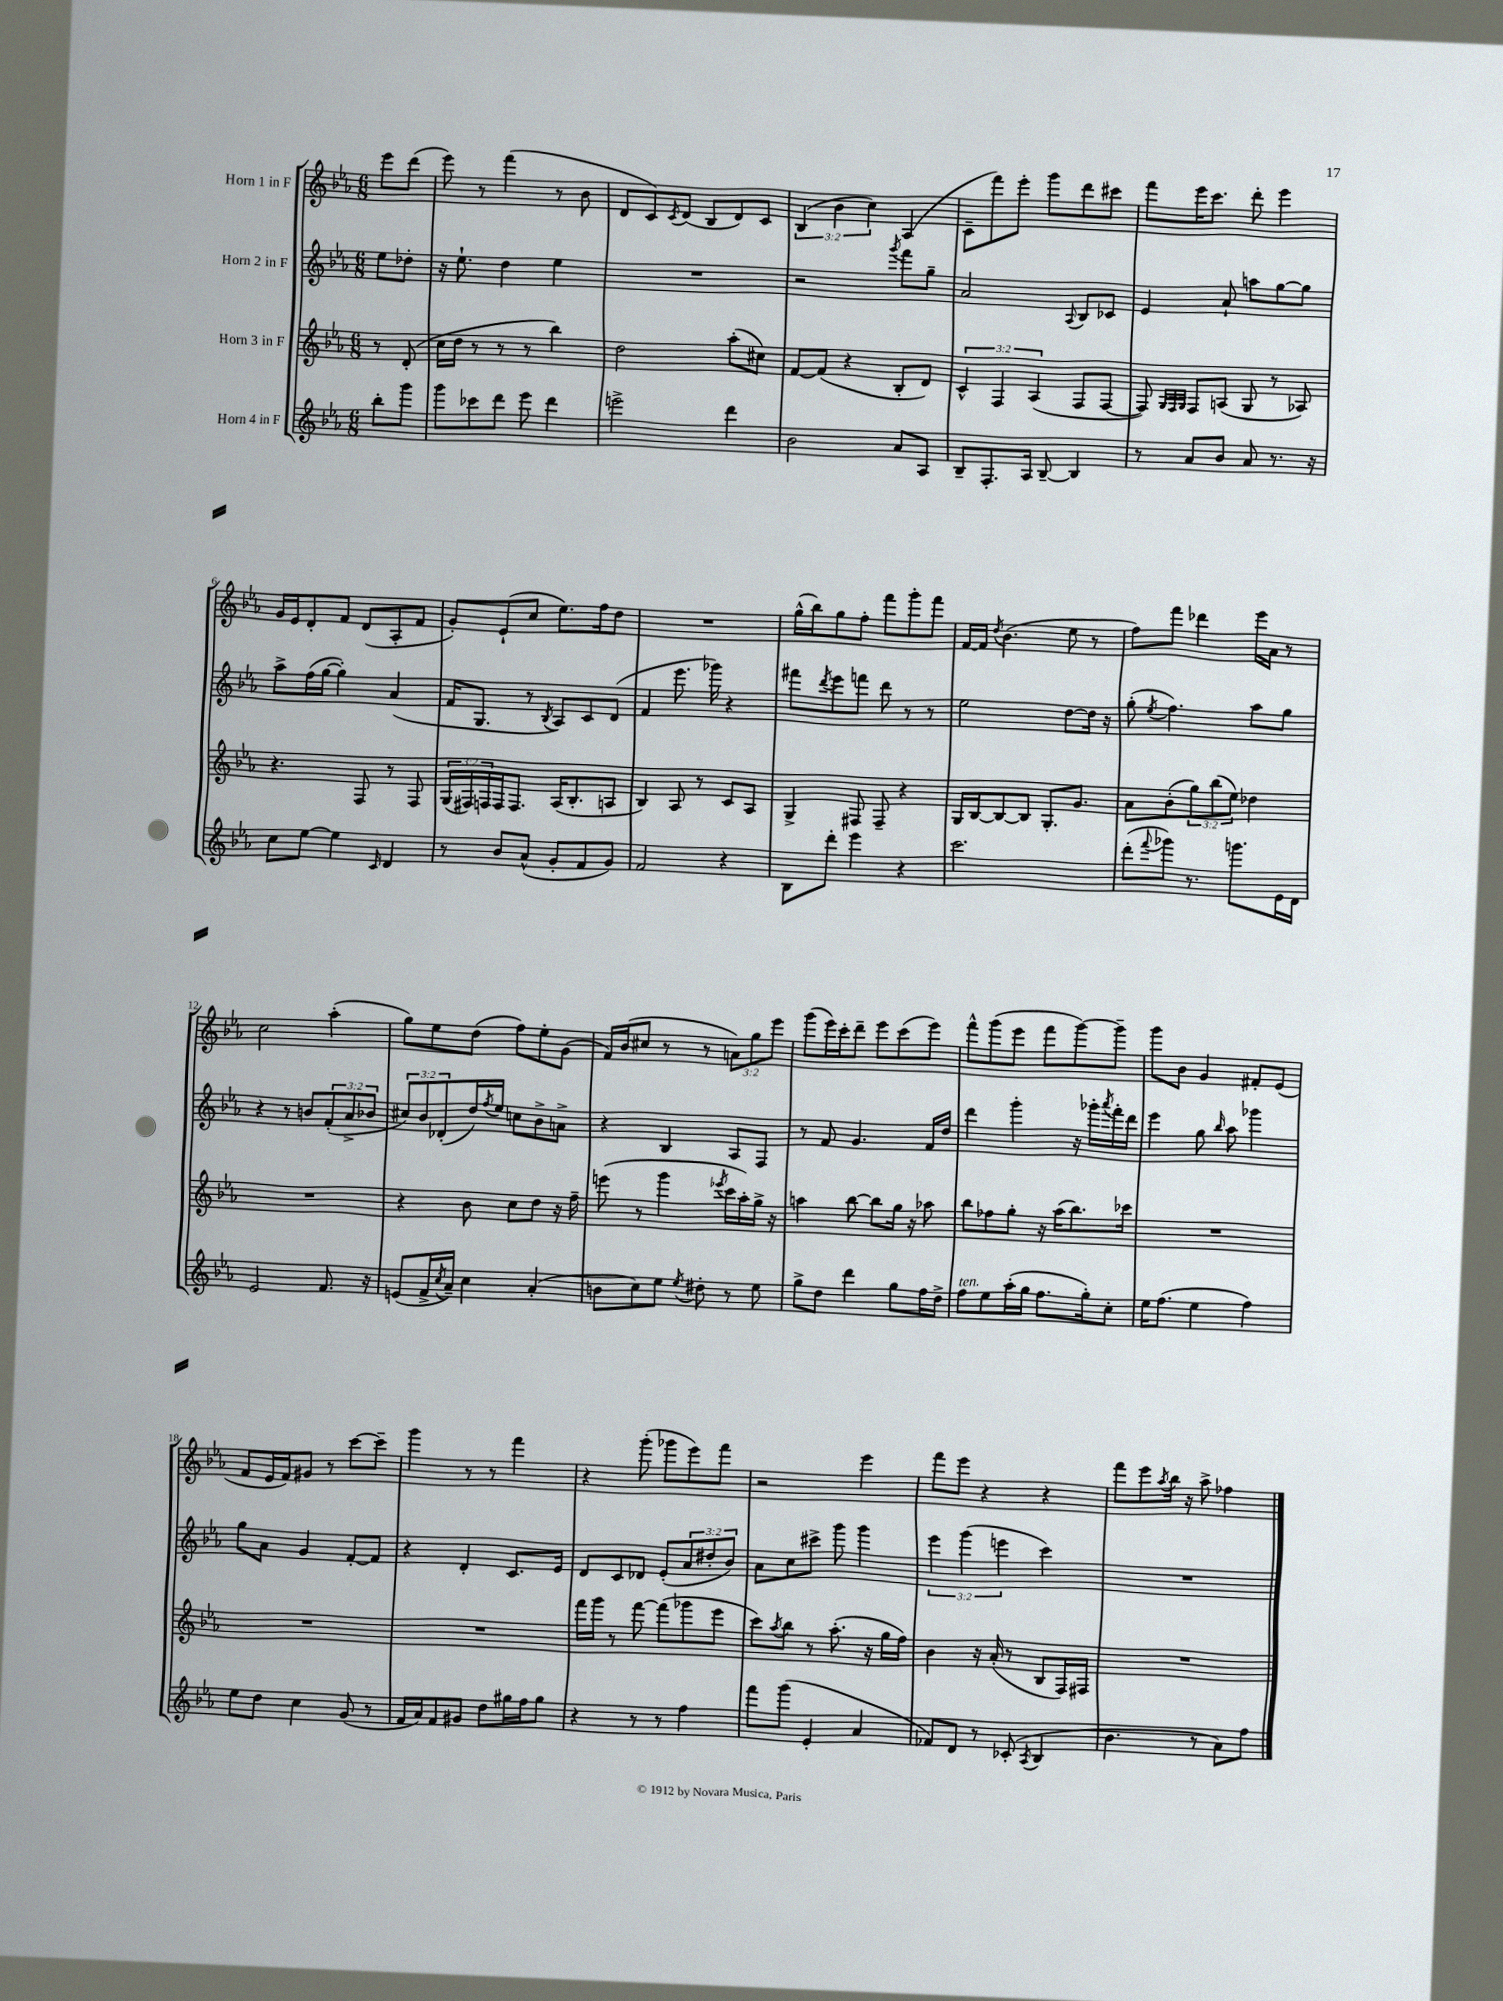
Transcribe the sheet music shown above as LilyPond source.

<<
\new StaffGroup <<
\new Staff = "s0" \with { instrumentName = "Horn 1 in F" } {
    \clef treble \key ees \major \numericTimeSignature \time 6/8 \override Staff.TupletNumber.text = #tuplet-number::calc-fraction-text \partial 4
    ees'''8 d'''8( |
    ees'''8) r8 f'''4( r8 bes'8 |
    d'8 c'8) \acciaccatura { c'8 } d'8( bes8 d'8) c'8 |
    \tuplet 3/2 { bes4( bes'4 c''4) } aes4( |
    c'8-- f'''8) ees'''8-. g'''8 d'''8 cis'''8 |
    f'''8 ees'''16 c'''8. d'''8-. ees'''4 |
    g'16 ees'16 d'8-. f'8 d'8( aes8-. f'8 |
    g'8-.) ees'8-!( c''8 ees''8.) f''16 d''8 |
    R2. |
    g''16-^( bes''16) g''8 f''8-. f'''8 g'''8-. f'''8 |
    f'16~ f'16 \acciaccatura { d''8 } bes'4.( ees''8 r8 |
    f''8) f'''8 des'''4 ees'''16 aes'16 r8 |
    c''2 aes''4-.( |
    g''8) ees''8 d''8( f''8) ees''8-. g'8( |
    f'16) bes'16( cis''8 r8 r8 \tuplet 3/2 { a'8) g''8 ees'''8 } |
    g'''8( ees'''16) c'''16-. d'''8-- ees'''8 c'''8( ees'''8) |
    f'''8-^ g'''8( ees'''8 f'''8 g'''8~) g'''8-- |
    g'''8 bes'8 g'4 fis'8-. ees'8( |
    f'8 ees'16 f'16) gis'8 r8 c'''8~ c'''8-- |
    g'''4 r8 r8 f'''4 |
    r4 g'''8-.( ges'''8 ees'''8) f'''8 |
    r2 ees'''4 |
    f'''8 ees'''8 r4 r4 |
    f'''8 ees'''8 \acciaccatura { aes''8 } bes''16 r16 aes''8-> fes''4 \bar "|." |
}
\new Staff = "s1" \with { instrumentName = "Horn 2 in F" } {
    \clef treble \key ees \major \numericTimeSignature \time 6/8 \override Staff.TupletNumber.text = #tuplet-number::calc-fraction-text \partial 4
    ees''8 des''8-. |
    r16 ees''8.-! d''4 ees''4 |
    R2. |
    r2 \acciaccatura { g'''8 } f'''8 g''8-- |
    aes'2 \appoggiatura { aes8 } bes8 ces'8 |
    ees'4 aes'8-! a''8 g''8~ g''8 |
    aes''8-> f''16( g''16~ g''4-.) aes'4( |
    f'16 g8. r8 \acciaccatura { bes8 } aes8) c'8 d'8( |
    f'4 ees'''8. ges'''16) r4 |
    fis'''8 \acciaccatura { d'''8 } ees'''8 f'''8 d'''8 r8 r8 |
    ees''2 d''8~ d''16 r16 |
    g''8-.( \acciaccatura { ees''8 } f''4.) aes''8 g''8 |
    r4 r8 b'8 \tuplet 3/2 { f'8-.( aes'8-> bes'8 } |
    \tuplet 3/2 { cis''8) bes'8 des'8-.( } d''16) \acciaccatura { f''8 } ees''16 c''8 bes'8-> a'8-> |
    r4 bes4 aes8 f8 |
    r8 f'8 g'4. f'16 d''16 |
    d'''4 g'''4-. r16 ges'''16-. \acciaccatura { aes'''8 } f'''16-. d'''16 |
    ees'''4 g''8 \grace { bes''16 } aes''8 ges'''4 |
    g''8 aes'8 g'4 f'8~-. f'8 |
    r4 d'4-. c'8. ees'16 |
    d'8 c'8 des'8 ees'8-.( \tuplet 3/2 { aes'8 dis''8-. bes'8) } |
    aes'8 c''8 cis'''8-> g'''8 g'''4 |
    \tuplet 3/2 { ees'''4 g'''4( e'''4 } c'''4) |
    R2. \bar "|." |
}
\new Staff = "s2" \with { instrumentName = "Horn 3 in F" } {
    \clef treble \key ees \major \numericTimeSignature \time 6/8 \override Staff.TupletNumber.text = #tuplet-number::calc-fraction-text \partial 4
    r8 d'8-.( |
    c''16 d''16 r8 r8 r8 bes''4) |
    d''2 aes''8-.( cis''8) |
    f'8~ f'8( r4 bes8-. d'8) |
    \tuplet 3/2 { c'4-^ f4 aes4( } f8 f8~ |
    f8) \grace { g32 f32 g32 } f8 a8( g8 r8 aes8) |
    r4. f8 r8 f8 |
    \tuplet 3/2 { g16( fis16) f16 } f16 f8. aes16( bes8.-. a8 |
    bes4) aes8 r8 c'8 aes8 |
    g4-> fis8 fis8-- r4 |
    g16 bes16~ bes8~ bes8 g8.-. g'8. |
    aes'8 bes'8-.( \tuplet 3/2 { g''8) bes''8( ees''8) } des''4 |
    R2. |
    r4 bes'8 c''8 d''8 r16 f''16-- |
    e'''8( r8 g'''4 \acciaccatura { ees'''8 } c'''16 aes''16-.) g''16-> r16 |
    a''4 bes''8~ bes''8 g''16 r16 aes''8 |
    bes''8 fes''8 g''8-. r16 aes''16( bes''8.) ces'''16 |
    R2. |
    R2. |
    R2. |
    f'''16 g'''16 r8 f'''8~ f'''8( ges'''8 ees'''8 |
    c'''8) \acciaccatura { aes''8 } bes''8 r8 aes''8.-.( r16 g''16 f''16) |
    bes'4 r16 aes'16-.( r8 bes8 f16) fis16 |
    R2. \bar "|." |
}
\new Staff = "s3" \with { instrumentName = "Horn 4 in F" } {
    \clef treble \key ees \major \numericTimeSignature \time 6/8 \partial 4
    bes''8-. g'''8 |
    g'''8 ces'''8 d'''8 ees'''8 d'''4 |
    e'''2-> d'''4 |
    bes'2 aes'8 aes8 |
    bes8-- f8.-. aes16 bes8~-- bes4 |
    r8 aes'8 bes'8 aes'8 r8. r16 |
    c''8 ees''8~ ees''4 \grace { c'16 } d'4 |
    r8 bes'8 aes'8-^( g'8-. f'8 g'8) |
    f'2 r4 |
    bes8 d'''8-. ees'''4 r4 |
    c'''2. |
    d'''8-.( \appoggiatura { f'''8 } ges'''8) r8. g'''8. ees'16 d'16 |
    ees'2 f'8. r16 |
    e'8( f'16-> \acciaccatura { c''8 } aes'16--) c''4 aes'4-.( |
    b'8 c''8) ees''8 \acciaccatura { ees''8 } dis''8-. r8 ees''8 |
    g''8-> d''8 d'''4 g''8 f''16 d''16-> |
    f''8^\markup { \italic "ten." } ees''8 aes''16-.( g''16 f''8. g''16-.) c''8-. |
    ees''16 f''8.( ees''4 f''4) |
    ees''8 d''8 c''4 g'8( r8 |
    f'16 aes'16) f'8 gis'8 d''8 gis''16 f''16 gis''8 |
    r4 r8 r8 f''4 |
    f'''8 g'''8( ees'4-. aes'4 |
    fes'8) d'8 r8 ces'8-.( \acciaccatura { aes8 } bes4 |
    bes'4. r8 aes'8) f''8 \bar "|." |
}
>>
>>
